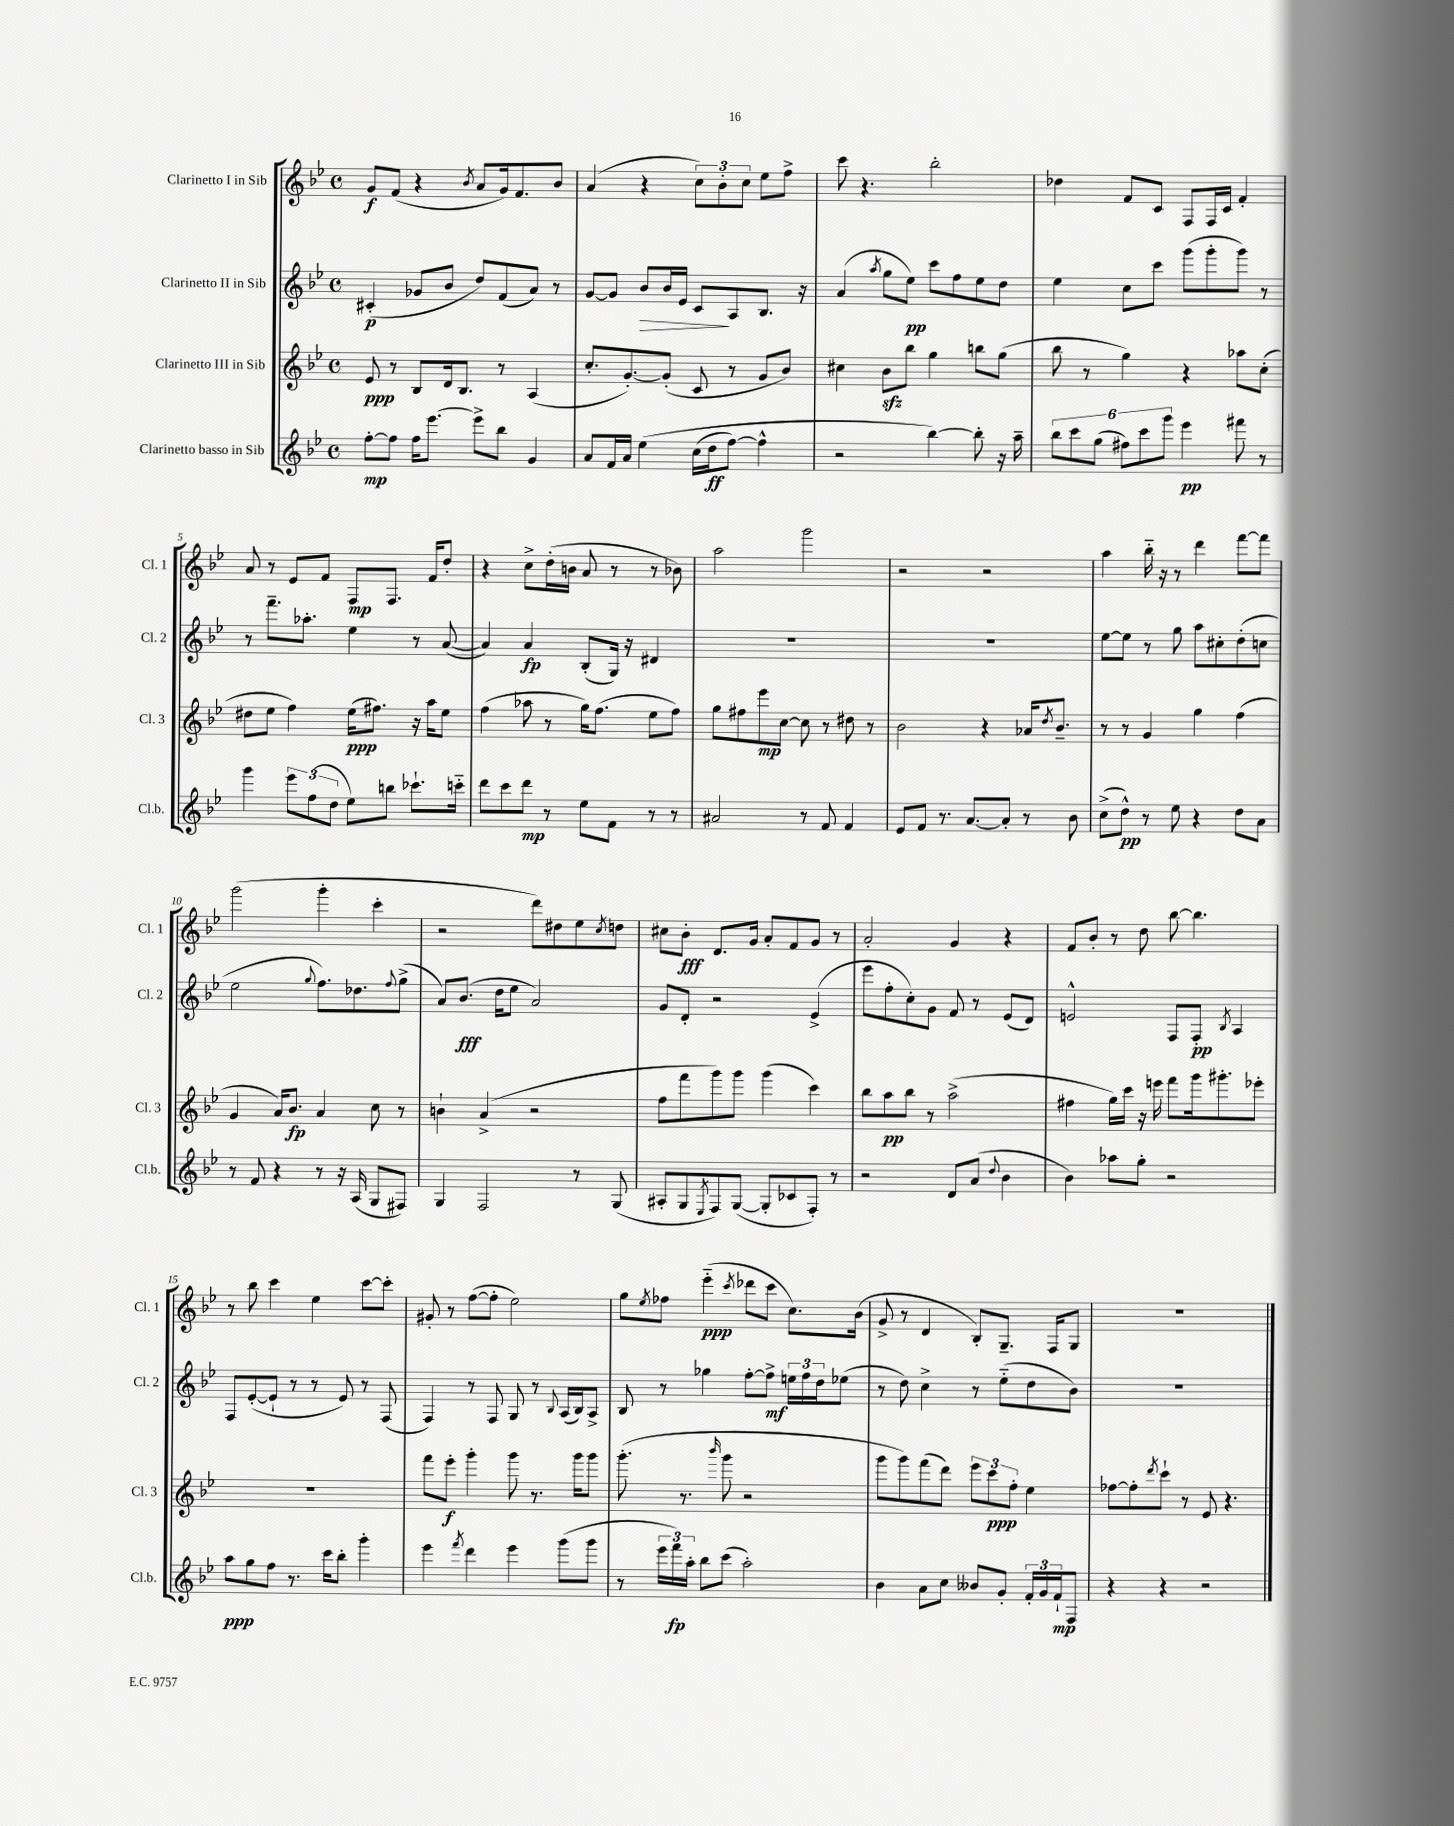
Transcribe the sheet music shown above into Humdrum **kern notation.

**kern	**kern	**kern	**kern
*staff4	*staff3	*staff2	*staff1
*clefG2	*clefG2	*clefG2	*clefG2
*k[b-e-]	*k[b-e-]	*k[b-e-]	*k[b-e-]
*M4/4	*M4/4	*M4/4	*M4/4
*met(c)	*met(c)	*met(c)	*met(c)
[8ff'\L	8e-/	(4c#'/	8g/L
8ff\]J	8r	.	(8f/J
16ff\LK	8B-/L	8g-/L	4r
[8.eee-\J	.	.	.
.	16d/k	8b-/J	.
.	8.B-/J	.	.
.	.	.	8qb-/
8eee-^\]L	.	8dd/L)	8a/L
8bb-\J	8r	(8f/	16g/k)
.	.	.	8.f/
4g/	(4A/	8a/J)	.
.	.	8r	8b-/J
=	=	=	=
8a/L	8.cc'/L	[8g/L	(4a/
16f/L	.	8g/]J	.
16a/JJ	[8.g'/)	.	.
&(4ee-\	.	8b-/L	4r
.	(8g'/]J	16b-/L	.
.	.	16e-/JJ	.
(16cc\LL	8c/	8c/L	12cc\L)
16dd\J	.	.	.
.	.	.	12b-'\
[8ff\J)	8r	8A/	.
.	.	.	12cc\J
4ff^^\]	8g/L	8.B-/J	8ee-\L
.	8b-/J)	.	8ff^\J
.	.	16r	.
=	=	=	=
2r	4cc#\	(4a/	8ccc\
.	.	.	4.r
.	.	8qaa/	.
.	8b-\L	8gg\L	.
.	8bb-\J	8ee-\J)	.
[4bb-\&)	4gg\	8ccc\L	2bb-'\
.	.	8ff\	.
8bb-'\]	8bb\L	8ee-\	.
16r	(8gg\J	8dd\J	.
16aa~\	.	.	.
=	=	=	=
12bb-\L	8bb-\	4ee-\	4dd-\
12ccc\	.	.	.
.	8r	.	.
(12gg\J	.	.	.
12ff#\L)	4gg\)	8cc\L	8f/L
12ccc\	.	.	.
.	.	8ccc\J	8c/J
12ggg\J	.	.	.
4eee-\	4r	(8ggg\L	8F/L
.	.	8ggg'\	16F/L
.	.	.	16c/JJ
8fff#\	8aa-\L	8ggg\J)	4f'/
8r	(8cc'\J	8r	.
=	=	=	=
4ggg\	8dd#\L	8r	8a/
.	8ee-\J	8.fff~\L	8r
12eee-\L	4ff\)	.	8e-/L
.	.	8.aa-'\J	.
(12ff\	.	.	.
.	.	.	8f/J
12dd\J	.	.	.
8ee-\L)	(16ee-\LK	4ee-\	8F/L
.	8.ff#\J)	.	.
8bb\J	.	.	8.F/J
8.ccc-`\L	16r	8r	.
.	16aa\LK	.	16f/LK
.	8ee-\J	([8a/	8dd'/J
16ccc'~\Jk	.	.	.
=	=	=	=
8ddd\L	(4ff\	4a/])	4r
8ccc\	.	.	.
8ddd\J	8aa-\	4a/	8cc^\L
8r	8r	.	(16dd'\L
.	.	.	16b\JJ
8ee-\L	16gg\LK)	(8B-'/L	8a/
.	(8.ff\J	.	.
8f\J	.	16G/Jk)	8r
.	.	16r	.
8r	8ee-\L	4d#/	8r
8r	8ff\J)	.	8b-\)
=	=	=	=
2a#/	8gg\L	1r	2aa\
.	8ff#\	.	.
.	8eee-\	.	.
.	[8cc\J	.	.
8r	8cc\]	.	2ggg\
8f/	8r	.	.
4f/	8dd#\	.	.
.	8r	.	.
=	=	=	=
8e-/L	2b-\	1r	2r
8f/J	.	.	.
8.r	.	.	.
[8.a/L	.	.	.
.	4r	.	2r
8a'/]J	.	.	.
8r	16a-/LK	.	.
.	8qdd/	.	.
.	8.b-~/J	.	.
8b-\	.	.	.
=	=	=	=
(8cc^\L	8r	[8ee-\L	4aa\
8dd^^\J)	8r	8ee-\]J	.
8r	4g/	8r	16bb-'~\
.	.	.	16r
8ee-\	.	8gg\	8r
4r	4gg\	8aa\L	4ddd\
.	.	8cc#'\	.
8dd\L	(4ff\	(8dd'\	[8fff\L
8a\J	.	8cc\J	8fff\]J
=	=	=	=
8r	4g/	2ee-\	(2ggg\
8f/	.	.	.
4r	16a/LK)	.	.
.	8.b-/J	.	.
.	.	8qqgg/	.
8r	4a/	8.ff\L)	4ggg'\
16r	.	.	.
(16A/	.	8.dd-\	.
8G/L	8cc\	.	4ccc'\
.	.	8qqff/	.
8F#/J)	8r	(8gg^\J	.
=	=	=	=
4G/	4b`\	8a/L)	2r
.	.	(8.b-/J	.
2F/	(4a^/	.	.
.	.	16dd\LK	.
.	.	8ee-\J	.
.	2r	2a/)	8ddd\L)
.	.	.	8dd#\
8r	.	.	8ee-\
.	.	.	8qcc/
(8G/	.	.	8dd\J
=	=	=	=
8A#'/L	8ff\L	8g/L	8cc#\L
8G/	8fff\	8d'/J	8b-'\J
8qE-/	.	.	.
8F/)	8ggg\)	2r	8.d/L
([8G/J	8ggg\J	.	.
.	.	.	16g/Jk
8G'/]L	(4ggg\	.	8a'/L
8c-/	.	.	8f/
8F'/J)	4ccc\)	(4e-^/	8g/J
8r	.	.	8r
=	=	=	=
2r	8bb-\L	8eee-\L	2a'/
.	8aa\	8ff'\	.
.	8bb-\J	8cc'\)	.
.	8r	8g\J	.
8d/L	(2aa^\	8f/	4g/
(8a/J	.	8r	.
8qqdd/	.	.	.
4b-\	.	(8e-/L	4r
.	.	8d/J)	.
=	=	=	=
4b-\)	4ff#\	2e^^/	8f/L
.	.	.	8b-'/J
8aa-\L	16gg\LL)	.	8r
.	16ccc\JJ	.	.
8gg'\J	16r	.	8dd\
.	16eee\	.	.
2r	8fff\L	8F/L	[8bb-\
.	16ggg\k	8F'/J	4.bb-\]
.	8.ggg#'\	.	.
.	.	8qB-/	.
.	.	4A/	.
.	8eee-'\J	.	.
=	=	=	=
8aa\L	1r	8F/L	8r
8gg\	.	([8e-'/	8bb-\
8ff\J	.	8e-`/]J	4ccc\
8.r	.	8r	.
.	.	8r	4ee-\
16ccc\LK	.	.	.
8bb-'\J	.	8e-/)	.
4ggg'\	.	8r	[8ccc\L
.	.	(8F/	8ccc'\]J
=	=	=	=
4eee-\	8fff\L	4F/)	8g#'/
.	8eee-'\J	.	8r
8qfff/	.	.	.
4ddd\	4ggg'\	8r	([8ff\L
.	.	8F/	8ff'\]J
4eee-\	8ggg\	8G/	2ee-\)
.	8.r	8r	.
.	.	8qqB-/	.
(8ggg\L	.	(16A/LL	.
.	16ggg\LK	16B-/J)	.
8ggg\J	8ggg\J	8A^/J	.
=	=	=	=
8r	(8.ggg'\	8B-/	8gg\L
.	.	.	8qee-/
24eee-\LL	.	8r	8ff-\J
24fff\)	.	.	.
.	8.r	.	.
24aa'\JJ	.	.	.
8bb-\L	.	4gg-\	(4eee-'~\
.	16qqbbb-/	.	.
(8ccc\J	8ggg\	.	.
.	.	.	8qccc/
2aa'\)	2r	[8ff'\L	8ddd-\L
.	.	8ff^\]J	8ccc\J
.	.	24ee\LL	8.cc\L)
.	.	24ff\	.
.	.	24dd\J	.
.	.	(8ee-\J	.
.	.	.	(16b-\Jk
=	=	=	=
4b-\	8ggg\L	8r	8g^/
.	8ggg\)	8dd\)	8r
8a\L	(8fff\	4cc^\	4d/
8cc\J	8ddd\J)	.	.
8b--/L	12eee-\L	8r	8B-'/L)
.	12ccc\	.	.
8g'/J	.	(8ee-'~\L	8.G~/J
.	12ff'\J	.	.
24f'/LL	4ee-\	8dd\	.
24g/	.	.	.
.	.	.	16F/LK
24f`/J	.	.	.
8F/J	.	8b-\J)	8G/J
=	=	=	=
4r	[8ff-\L	1r	1r
.	8ff-'\]	.	.
.	8qddd/	.	.
4r	8ccc`\J	.	.
.	8r	.	.
2r	8e-/	.	.
.	4.r	.	.
==	==	==	==
*-	*-	*-	*-
